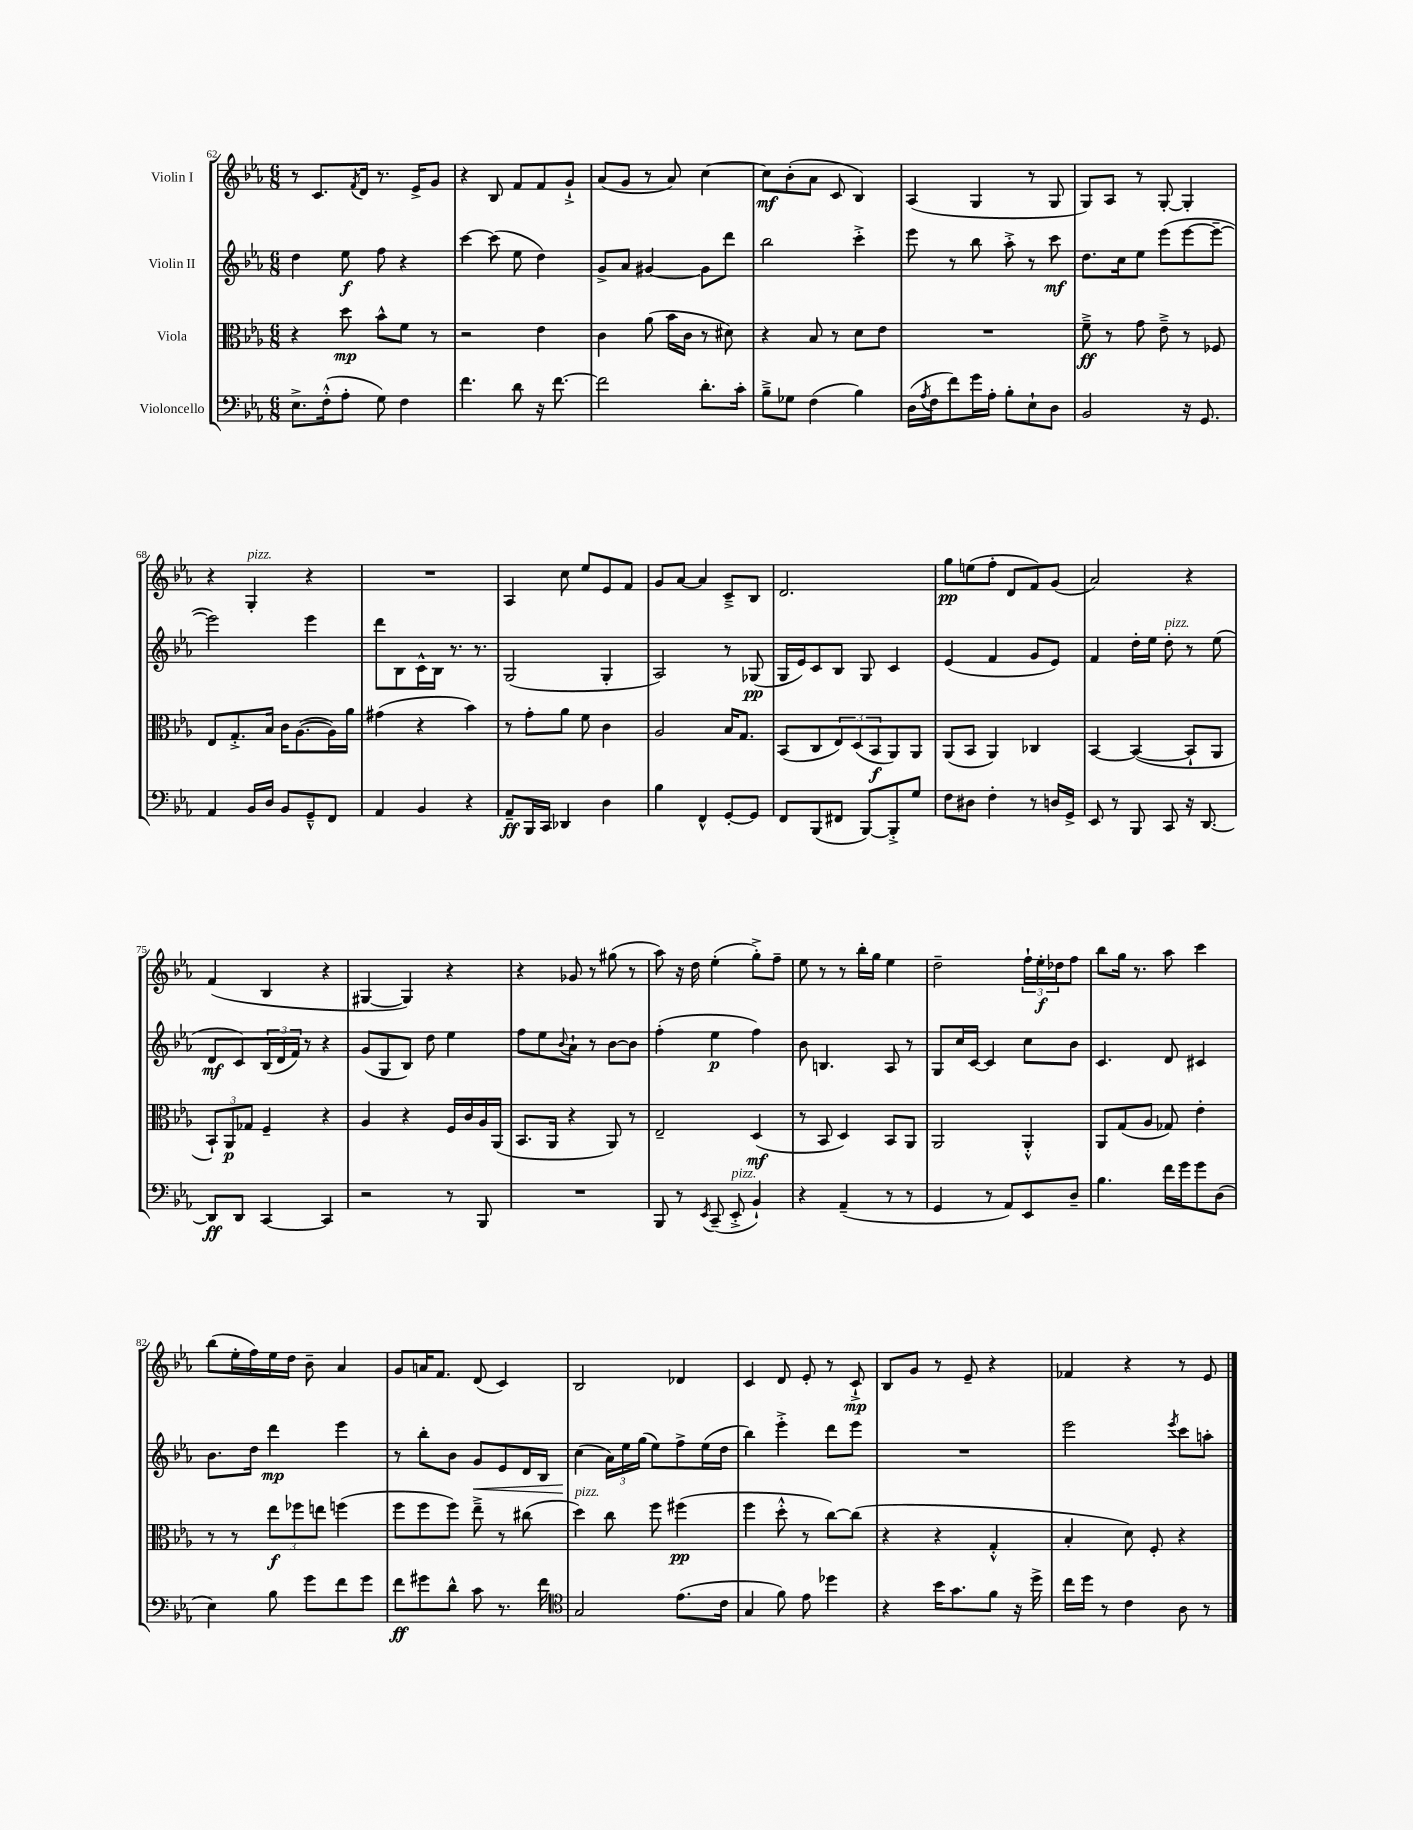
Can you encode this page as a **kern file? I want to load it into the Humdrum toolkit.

**kern	**kern	**kern	**kern
*staff4	*staff3	*staff2	*staff1
*clefF4	*clefC3	*clefG2	*clefG2
*k[b-e-a-]	*k[b-e-a-]	*k[b-e-a-]	*k[b-e-a-]
*M6/8	*M6/8	*M6/8	*M6/8
8.E-^	4r	4dd	8r
.	.	.	8.c
(16F'^^	.	.	.
8A-'	8dd	8ee-	.
.	.	.	8qf
.	.	.	16d
8G)	8b-^^	8ff	8.r
4F	8f	4r	.
.	.	.	16e-^
.	8r	.	8g
=	=	=	=
4.f	2r	[4ccc	4r
.	.	(8ccc]	8B-
8d	.	8ee-	8f
16r	4e-	4dd)	8f
[8.f	.	.	.
.	.	.	8g`^
=	=	=	=
2f]	4c	8g^	(8a-
.	.	8a-	8g
.	(8a-	[4g#	8r
.	16b-	.	8a-)
.	16c	.	.
8.d'	8r	8g#]	[4cc
.	8d#)	8ddd	.
16c'	.	.	.
=	=	=	=
8B-~^	4r	2bb-	8cc]
8G-	.	.	(8b-'
(4F	8B-	.	8a-
.	8r	.	8c
4B-)	8d	4ccc'^	4B-)
.	8e-	.	.
=	=	=	=
(16D	2.r	8eee-	(4A-
8qA-	.	.	.
16F	.	.	.
8f)	.	8r	.
16g	.	8bb-	4G
16A-'	.	.	.
8B-'	.	8aa-'^	.
8E-`	.	8r	8r
8D	.	8ccc	8G
=	=	=	=
2BB-	8f~^	8.dd	8G)
.	8r	.	8A-
.	.	16cc	.
.	8g	8ee-	8r
.	8e-~^	(8eee-	[8G'
16r	8r	[8eee-	4G']
8.GG	.	.	.
.	8F-	8eee-~_	.
=	=	=	=
4AA-	8E-	2eee-])	4r
.	8.G'^	.	.
16BB-	.	.	4G'
16D	16B-	.	.
8BB-	16c	.	.
.	([8.A-	.	.
8GG~^^	.	4eee-	4r
8FF	16A-])	.	.
.	16a-	.	.
=	=	=	=
4AA-	(4g#	8ddd	2.r
.	.	8B-	.
4BB-	4r	16c^^	.
.	.	16B-	.
.	.	8.r	.
4r	4b-)	.	.
.	.	8.r	.
=	=	=	=
8AA-~	8r	(2G	4A-
16BBB-	8g'	.	.
16CC	.	.	.
4DD-	8a-	.	8cc
.	8f	.	8ee-
4D	4c	4G'	8e-
.	.	.	8f
=	=	=	=
4B-	2A-	2A-)	8g
.	.	.	[8a-
4FF^^	.	.	4a-]
[8GG'	16B-	8r	8c~^
.	8.G	.	.
8GG]	.	(8G-	8B-
=	=	=	=
8FF	(8BB-	16G	2.d
.	.	16e-)	.
(8BBB-	8C	8c	.
8FF#	12E-)	8B-	.
.	(12D	.	.
[8BBB-)	.	8G	.
.	12BB-	.	.
8BBB-'^]	8AA-)	4c	.
8G	8AA-	.	.
=	=	=	=
8F	(8AA-	(4e-	8gg
8D#	8BB-	.	(8ee
4F'	4AA-)	4f	8ff'
.	.	.	8d
8r	4C-	8g	8f)
16D	.	8e-)	(8g
16GG^	.	.	.
=	=	=	=
8EE-	[4BB-	4f	2a-)
8r	.	.	.
8BBB-	(4BB-_	16dd'	.
.	.	16ee-	.
8CC	.	8dd'	.
16r	8BB-`]	8r	4r
[8.DD	.	.	.
.	8AA-	(8ee-	.
=	=	=	=
8DD]	12BB-`)	8d	(4f
.	12AA-	.	.
8DD	.	8c)	.
.	12G-	.	.
[4CC	4F~	(24B-	4B-
.	.	24d	.
.	.	24f)	.
.	.	8r	.
4CC]	4r	4r	4r
=	=	=	=
2r	4A-	(8g	[4G#
.	.	8G	.
.	4r	8B-)	4G#])
.	.	8dd	.
8r	16F	4ee-	4r
.	16c	.	.
8BBB-	16A-	.	.
.	(16AA-	.	.
=	=	=	=
2.r	8.BB-	8ff	4r
.	.	8ee-	.
.	16AA-	.	.
.	.	8qqb-	.
.	4r	8a-`	8g-
.	.	8r	8r
.	8AA-)	[8b-	(8gg#
.	8r	8b-]	8r
=	=	=	=
8BBB-	2E-~	(4ff'	8aa-)
8r	.	.	16r
.	.	.	16dd
8qEE-	.	.	.
(8CC~	.	4ee-	(4ee-'
8EE-'^	.	.	.
4BB-`)	(4D	4ff)	8gg'^)
.	.	.	8ff~
=	=	=	=
4r	8r	8b-	8ee-
.	8BB-	4.B	8r
(4AA-~	4D)	.	8r
.	.	.	16bb-'
.	.	.	16gg
8r	8BB-	8A-	4ee-
8r	8AA-	8r	.
=	=	=	=
4GG	2AA-	8G	2dd~
.	.	16cc	.
.	.	[16c	.
8r	.	4c]	.
8AA-)	.	.	.
8EE-	4AA-'^^	8cc	24ff`
.	.	.	24ee-'
.	.	.	24dd-
8D~	.	8b-	8ff
=	=	=	=
4.B-	8AA-	4.c	8bb-
.	(8G	.	16gg
.	.	.	8.r
.	8A-	.	.
16f	8G-)	8d	8aa-
16g	.	.	.
8g	4e-'	4c#	4ccc
(8D	.	.	.
=	=	=	=
4E-)	8r	8.b-	(8bb-
.	8r	.	16ee-'
.	.	16dd	16ff)
8B-	12ee-	4ddd	16ee-
.	.	.	16dd
.	12ff-	.	.
8g	.	.	8b-~
.	12ee	.	.
8f	(4ff	4eee-	4a-
8g	.	.	.
=	=	=	=
8f	8ff	8r	8g
8g#	8ff	8bb-'	16a
.	.	.	8.f
8d^^	8ff)	8b-	.
8c	8ee-~^	8g	(8d
8.r	8r	8e-	4c)
.	(8cc#	16d	.
16f	.	16B-	.
=	=	=	=
*clefC4	*	*	*
2G	4dd)	(4cc	2B-
.	8cc	24a-)	.
.	.	24ee-	.
.	.	(24gg	.
.	8ff	8ee-)	.
(8.e-	(4ff#	8ff^	4d-
.	.	(16ee-	.
16c	.	16dd	.
=	=	=	=
4G	4ff	4bb-)	4c
8f)	8dd'^^	4eee-'^	8d
8e-	8r	.	8e-'
4dd-	[8cc)	8ddd	8r
.	(8cc]	8eee-	8c`^
=	=	=	=
4r	4r	2.r	8B-
.	.	.	8g
16b-	4r	.	8r
8.g	.	.	.
.	.	.	8e-~
8f	4G'^^	.	4r
16r	.	.	.
16dd^	.	.	.
=	=	=	=
16cc	4B-'	2eee-	4f-
16dd	.	.	.
8r	.	.	.
4c	8d)	.	4r
.	8F'	.	.
.	.	8qeee-	.
8A-	4r	8ccc	8r
8r	.	8aa'	8e-
==	==	==	==
*-	*-	*-	*-
